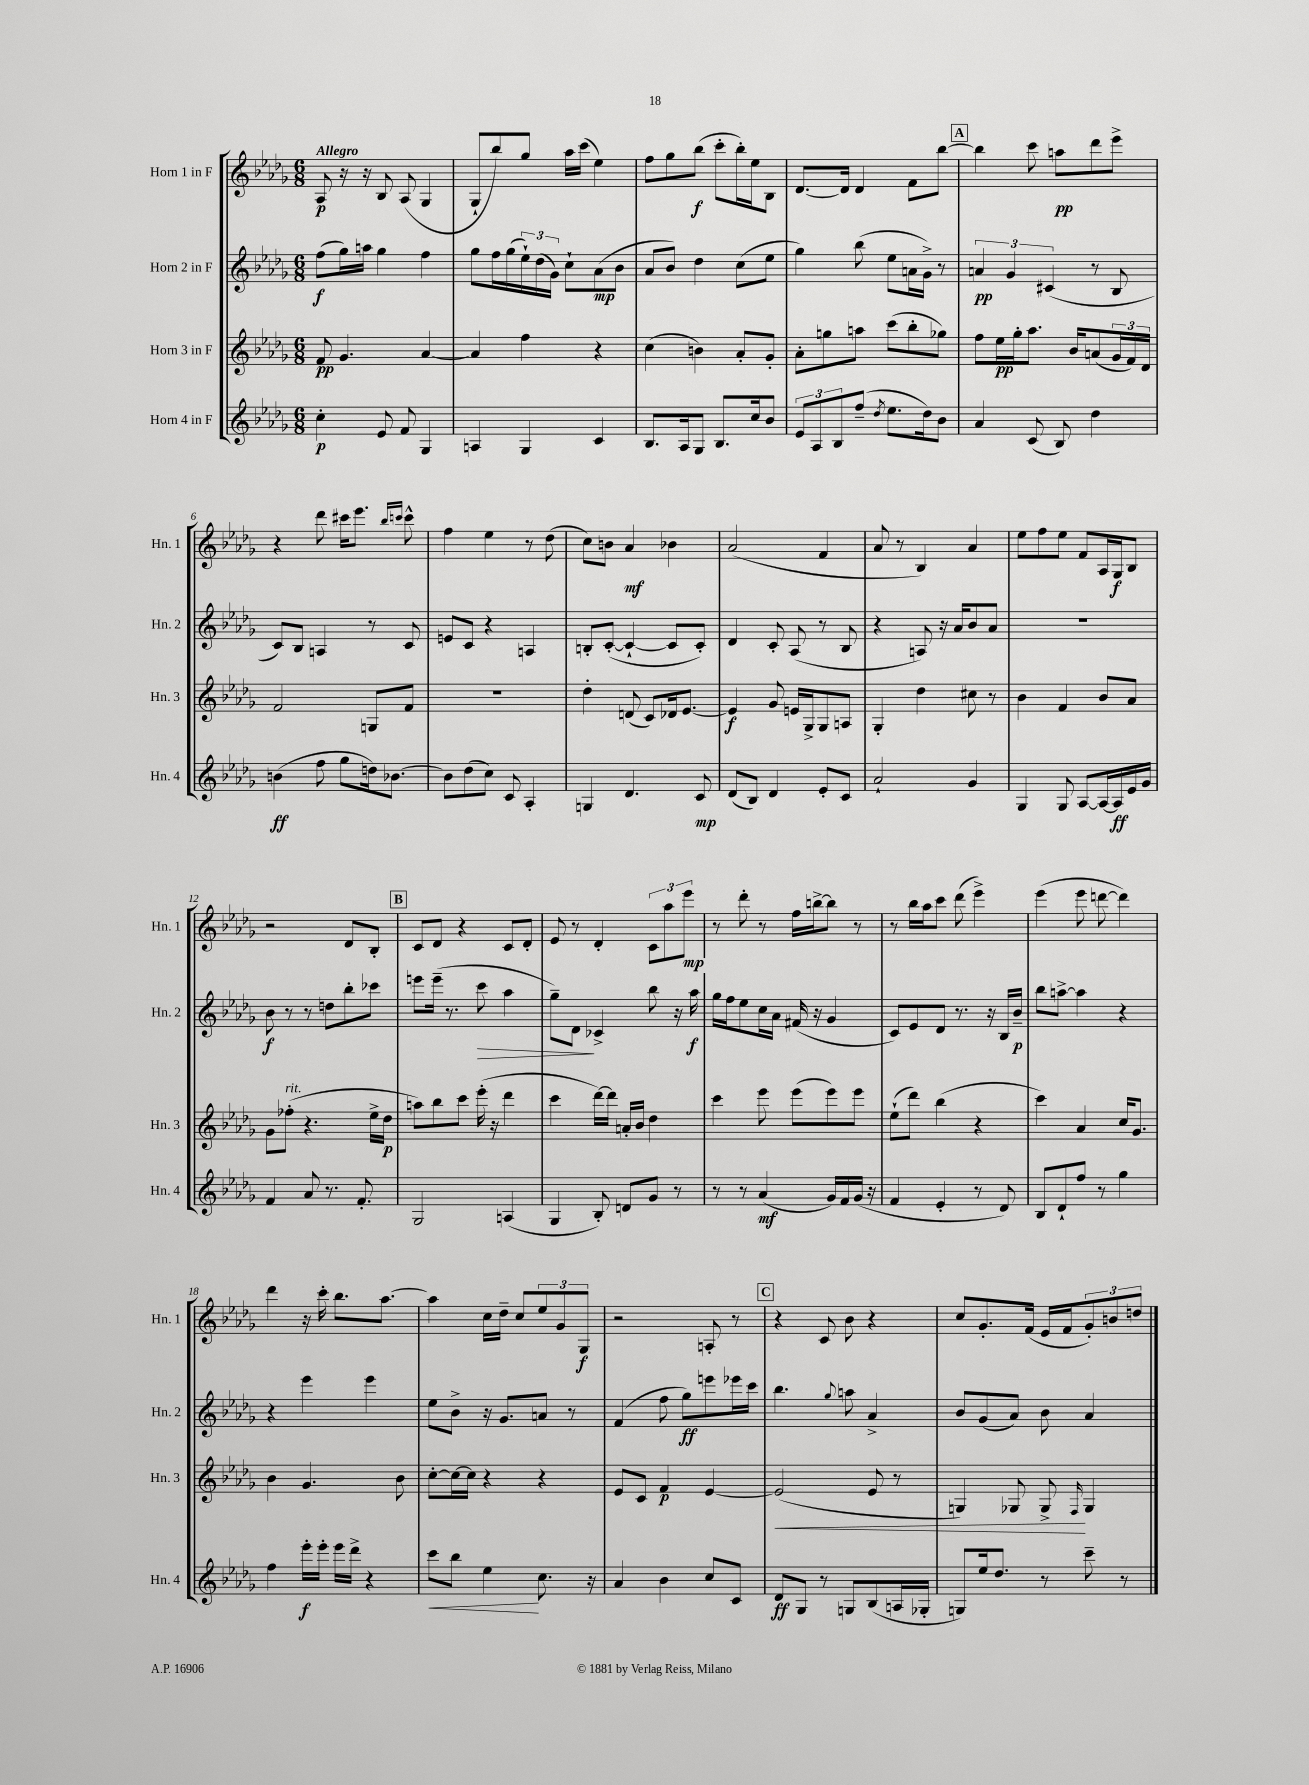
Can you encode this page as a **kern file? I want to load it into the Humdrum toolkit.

**kern	**kern	**kern	**kern
*staff4	*staff3	*staff2	*staff1
*clefG2	*clefG2	*clefG2	*clefG2
*k[b-e-a-d-g-]	*k[b-e-a-d-g-]	*k[b-e-a-d-g-]	*k[b-e-a-d-g-]
*M6/8	*M6/8	*M6/8	*M6/8
4cc'	8f	(8ff	8A-
.	4.g-	16gg-)	16r
.	.	16aa	16r
8e-	.	4gg-	8B-
8f	.	.	(8A-
4G-	[4a-	4ff	4G-
=	=	=	=
4A	4a-]	8gg-	8G-`
.	.	16ff	8bb-)
.	.	(16gg-	.
4G-	4ff	24ee-`)	8gg-
.	.	(24dd-	.
.	.	24g-)	.
.	.	8cc`	16aa-
.	.	.	(16ccc
4c	4r	(8a-	4ee-)
.	.	8b-	.
=	=	=	=
8.B-	(4cc	8a-	8ff
.	.	8b-)	8gg-
16A-	.	.	.
8G-	4b)	4dd-	(8bb-
8.B-	.	.	8ccc'
.	8a-'	(8cc	16bb-')
16cc	.	.	16ee-
8b-	8g-'	8ee-	8B-
=	=	=	=
12e-	8a-'	4gg-)	[8.d-
12A-	.	.	.
.	8gg	.	.
12B-	.	.	.
.	.	.	16d-]
(8ff~	8aa	(8bb-	4d-
8qdd-	.	.	.
8.ee-	(8ccc	8ee-	.
.	8bb-'	16a	8f
16dd-)	.	16g-^)	.
8b-	8gg-)	8r	[8bb-
=	=	=	=
4a-	8ff	6a	4bb-]
.	16ee-	.	.
.	.	6g-	.
.	16gg-'	.	.
(8c	8.aa-	.	8ccc
.	.	(6c#	.
8B-)	.	.	8aa
.	16b-	.	.
4dd-	(8a	8r	8ddd-
.	24g-	8B-	8eee-^
.	24f)	.	.
.	24d-	.	.
=	=	=	=
(4b	2f	8c)	4r
.	.	8B-	.
8ff	.	4A	8ddd-
8gg-	.	.	16ccc#
.	.	.	8.eee-
16dd)	8G	8r	.
[8.b-	.	.	.
.	.	.	16qqbb-
.	.	.	16qqccc
.	8f	8c	8ccc^^
=	=	=	=
8b-]	2.r	8e	4ff
(8dd-	.	8c	.
8cc)	.	4r	4ee-
8c	.	.	.
4A-'	.	4A	8r
.	.	.	(8dd-
=	=	=	=
4G	4dd-'	8B'	8cc)
.	.	([8c'	8b
4.d-	(8d	4c`_	4a-
.	8c)	.	.
.	16d-	8c]	4b-
.	[8.e-	.	.
8c	.	8c')	.
=	=	=	=
(8d-	4e-]	4d-	(2a-
8B-)	.	.	.
4d-	8g-	8c'	.
.	16e	(8A-	.
.	16G-^	.	.
8e-'	8G-	8r	4f
8c	8A	8B-	.
=	=	=	=
2a-`	4G-'	4r	8a-
.	.	.	8r
.	4dd-	8A)	4B-)
.	.	16r	.
.	.	16a-	.
4g-	8cc#	8b-	4a-
.	8r	8a-	.
=	=	=	=
4G-	4b-	2.r	8ee-
.	.	.	8ff
8G-	4f	.	8ee-
[8A-	.	.	8f
16A-_	8b-	.	16A-
16A-]	.	.	16G-
16e-	8a-	.	8B-
16g-	.	.	.
=	=	=	=
4f	8g-	8b-	2r
.	(8ff-'	8r	.
8a-	4.r	8r	.
8.r	.	8dd	.
.	.	8bb-'	8d-
8.f'	.	.	.
.	16ee-^	8ccc-	8B-'
.	16dd-	.	.
=	=	=	=
2G-	8aa)	8eee	8c
.	8bb-	(16eee~	8d-
.	.	8.r	.
.	8ccc	.	4r
.	(16eee-'	8ccc	.
.	16r	.	.
(4A	4ddd-	4aa-	8c
.	.	.	8d-'
=	=	=	=
4G-	4ccc	8gg-~)	8e-
.	.	8d-	8r
8B-')	[16ddd-)	4c-^	4d-'
.	16ddd-]	.	.
8d	16a'	.	.
.	16b-	.	.
8g-	4dd-	8bb-	12c
.	.	.	12aa-
8r	.	16r	.
.	.	.	12eee-
.	.	16aa-	.
=	=	=	=
8r	4ccc	16gg-	8r
.	.	16ff	.
8r	.	8ee-	8ddd-'
(4a-	8eee-	16cc	8r
.	.	16a-	.
.	(8eee-	(16f#	16ff
.	.	16r	[16bb^
16g-)	8eee-)	4g-	8bb]
16f	.	.	.
(16g-	8eee-	.	8r
16r	.	.	.
=	=	=	=
4f	(8ee-`	8c)	8r
.	8ddd-)	8e-	16bb-
.	.	.	16aa-
4e-'	(4bb-	8d-	8ccc
.	.	8.r	(8ddd-
8r	4r	.	4eee-^)
.	.	16r	.
8d-)	.	16B-	.
.	.	16b-~	.
=	=	=	=
8B-	4ccc)	8bb-	(4eee-
8d-`	.	[8aa^	.
8ff	4a-	4aa]	8eee-
8r	.	.	[8ddd
4gg-	16cc	4r	4ddd])
.	8.g-	.	.
=	=	=	=
4ff	4b-	4r	4ddd-
16eee-'	4.g-	4eee-	16r
16eee-'	.	.	16ccc'
16eee-	.	.	8.bb-
16ddd-^	.	.	.
4r	.	4eee-	.
.	.	.	[8.aa-
.	8b-	.	.
=	=	=	=
8ccc	[8cc'	8ee-	4aa-]
8bb-	16cc_	8b-^	.
.	16cc]	.	.
4ee-	4r	16r	16cc
.	.	8.g-	16dd-~
.	.	.	8cc
8.cc	4r	8a	12ee-
.	.	.	12g-
.	.	8r	.
.	.	.	12G-
16r	.	.	.
=	=	=	=
4a-	8e-	(4f	2r
.	8c	.	.
4b-	4f	8ff	.
.	.	8gg-)	.
8cc	[4e-	8eee	8A'
8c	.	16eee-	8r
.	.	16ccc	.
=	=	=	=
8d-	(2e-]	4.bb-	4r
8G-	.	.	.
8r	.	.	8c
.	.	8qqgg-	.
8G	.	8aa	8b-
(8B-	8e-	4a-^	4r
16A	8r	.	.
16G-'	.	.	.
=	=	=	=
8G)	4G)	8b-	8cc
16ee-	.	(8g-	8.g-'
8.dd-	.	.	.
.	8G-	8a-)	.
.	.	.	(16f
8r	8G-^	8b-	16e-
.	.	.	16f
.	16qqF	.	.
8ccc~	4G-	4a-	12g-')
.	.	.	12b
8r	.	.	.
.	.	.	12dd
==	==	==	==
*-	*-	*-	*-
